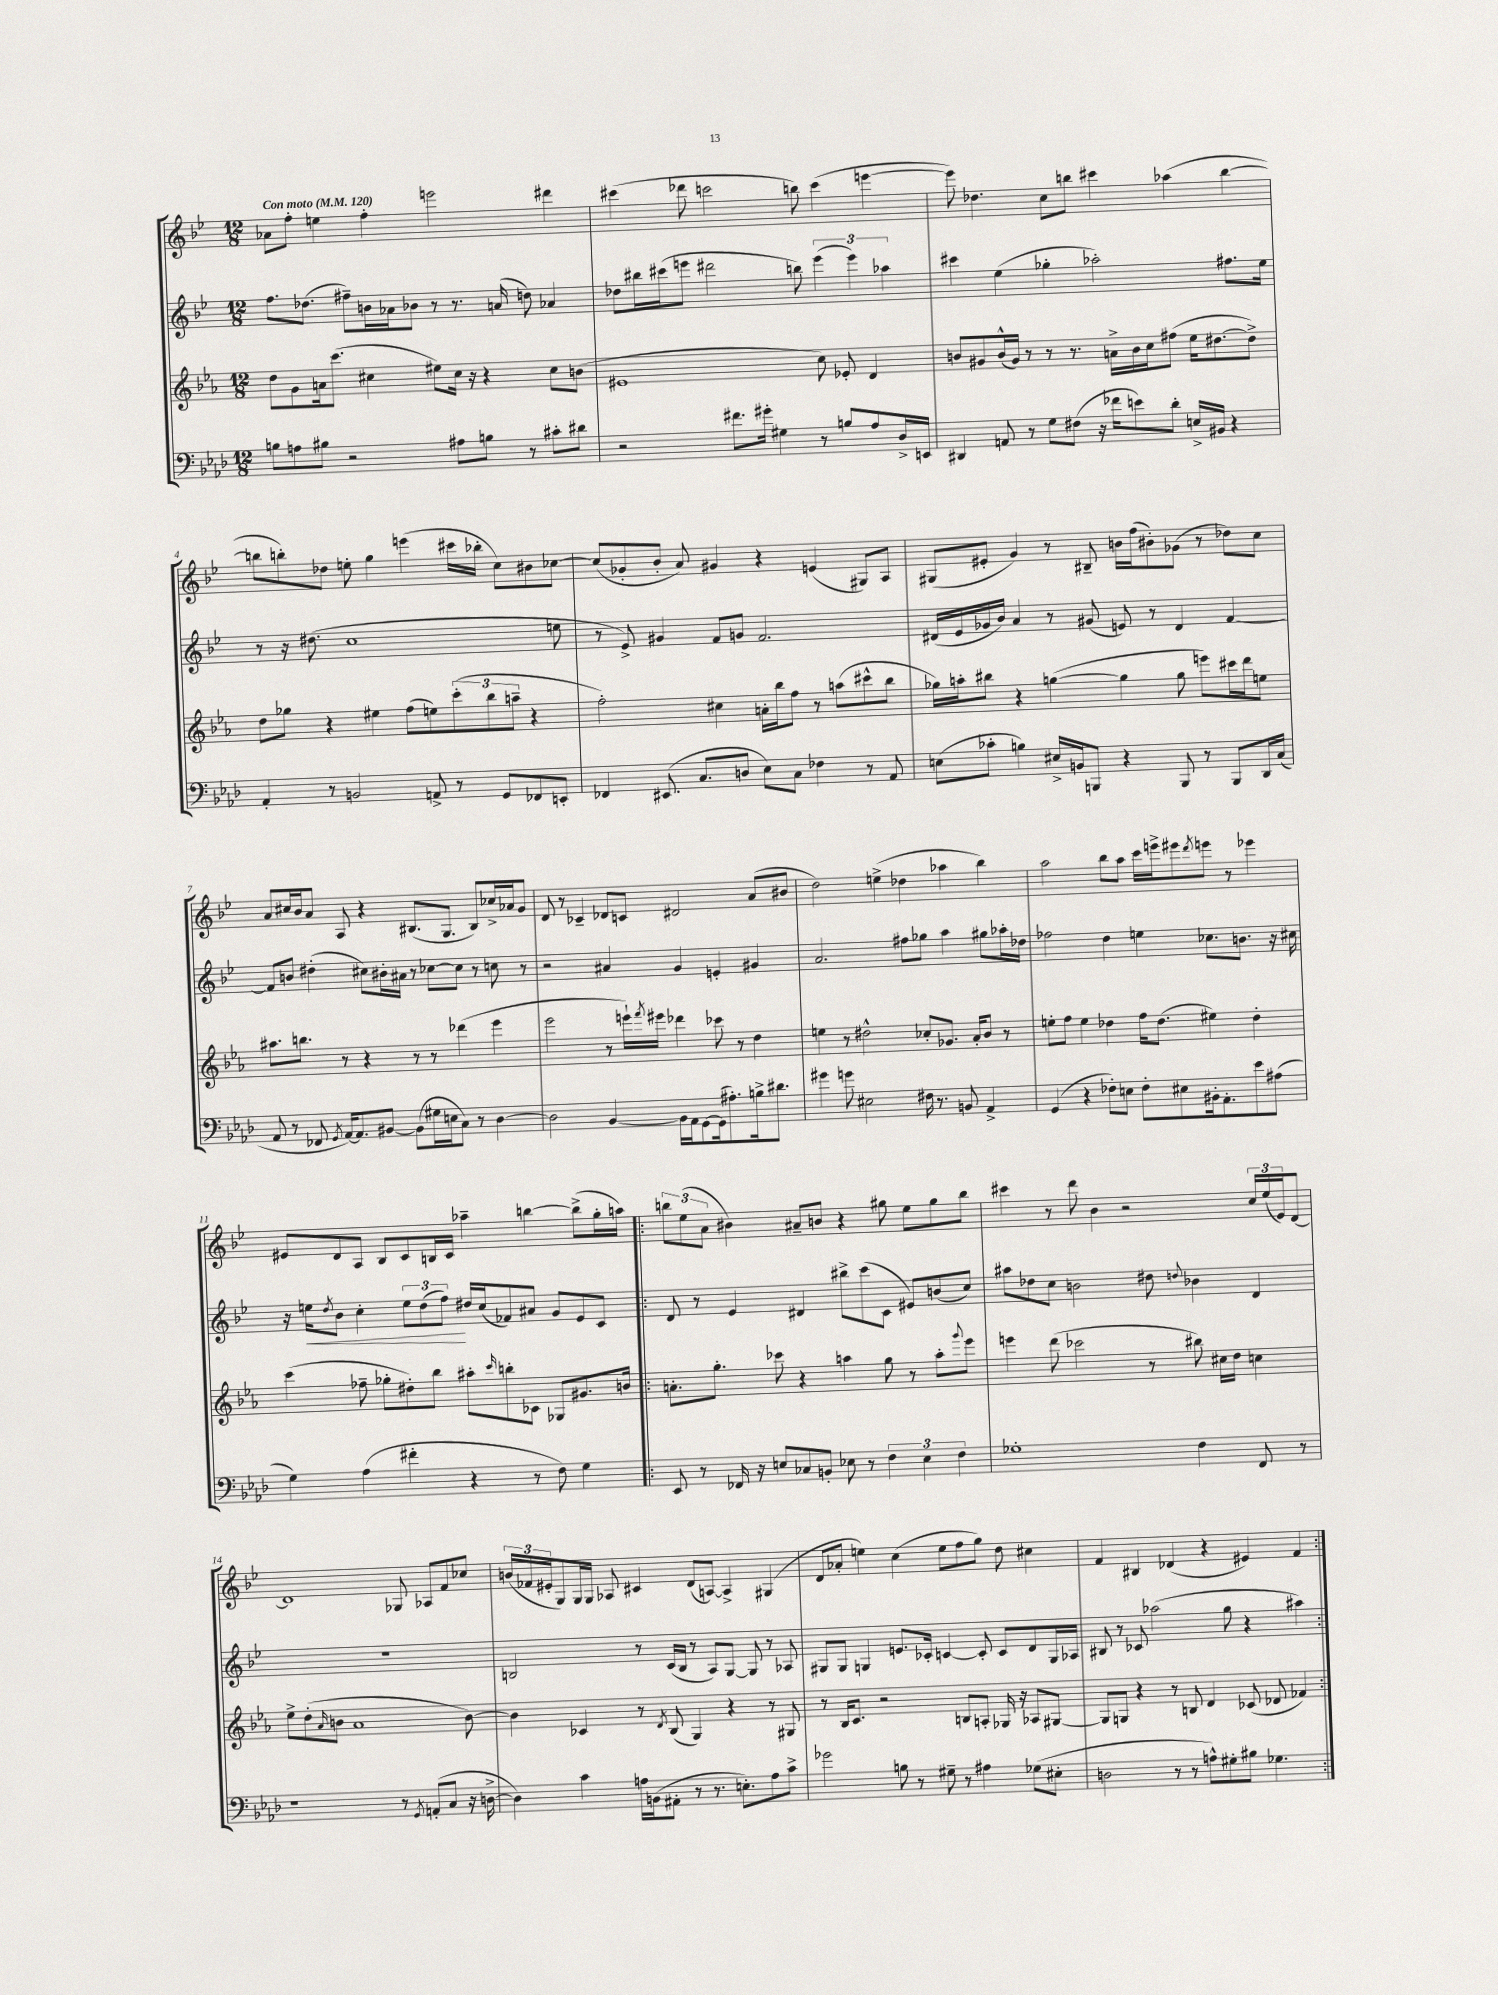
<<
\new StaffGroup <<
\new Staff = "s0" {
    \clef treble \key bes \major \numericTimeSignature \time 12/8 \tempo "Con moto" 4 = 120
    aes'8 f''8-. e''4 f''4-. e'''2 dis'''4 |
    cis'''4( des'''8 c'''2 b''8) c'''4( e'''4~ |
    e'''8) des''4. c''8 b''8 cis'''4 aes''4( b''4~ |
    b''8 b''8-.) des''8 e''8-. g''4 e'''4( cis'''16 bes''16-. c''8) bis'8 ces''8~ |
    ces''8( ges'8-. bes'8-. a'8) gis'4 r4 e'4( gis8) a8 |
    gis8( eis'8-. g'4) r8 bis8-- b'16 f''16( bis'8-.) ges'8( r8 des''8) c''8 |
    a'8 cis''16 bes'16 a'8 a8 r4 bis8.( g8. bis8) ces''16-> aes'16 g'8 |
    d'8 r8 ces'4-- des'8 c'8 dis'2 a'8( bis'8 |
    d''2) e''4->( des''4 aes''4 bes''4) |
    a''2 bes''8 a''8 c'''16 e'''16-> eis'''8 \acciaccatura { d'''8 } e'''8 r8 ees'''4 |
    eis'8 d'8 a8 bes8 c'8 b16 c'16 aes''4-- b''4~ b''8->( g''16-. a''16) |
    \repeat volta 2 { \tuplet 3/2 { b''8 ees''8( a'8 } bis'4) ais'8-- b'8 r4 gis''8 ees''8 gis''8 b''8 |
    cis'''4 r8 d'''8 bes'4 r2 \tuplet 3/2 { c''16 ees''16( ees'16) } d'8~ |
    d'1 ges8 aes8 f'8 ces''8 |
    \tuplet 3/2 { b'16( fes'16 eis'16-. } g8) g16 g16 aes8 cis'4 d'8( a8~) a4-> gis4( |
    d'8 aes'8-. e''4) c''4( e''8 f''8 g''8) d''8 cis''4 |
    f'4 bis4 des'4( r4 eis'4) f'4 | }
}
\new Staff = "s1" {
    \clef treble \key bes \major \numericTimeSignature \time 12/8
    f''8. des''8.( fis''8--) b'16 aes'16 bes'8 r8 r8. a'16( d''8) aes'4 |
    des''8 bis''16 cis'''16( e'''8 dis'''2 b''8) \tuplet 3/2 { e'''4( e'''4) aes''4 } |
    cis'''4 ees''4( ges''4-. aes''2-.) fis''8. ees''16 |
    r8 r16 dis''8.( c''1 e''8 |
    r8 ees'8->) gis'4 f'8 g'8 f'2. |
    dis'16( ees'16 ges'16 bes'16) a'4 r8 gis'8( e'8) r8 dis'4 f'4~ |
    f'8 b'8 dis''4-.( cis''8) bis'16-. ais'16 r8 ces''8~ ces''8 r8 c''8 r8 |
    r2 ais'4 g'4 e'4-. gis'4 |
    a'2. fis''8 ges''8 a''4 gis''8 aes''16-. des''16 |
    fes''2 d''4 e''4 ces''8. b'8. r16 cis''16 |
    r16 e''16\< \acciaccatura { d''8 } bes'8 c''4-. \tuplet 3/2 { e''8 d''8( f''8\!) } dis''16 c''16( fes'8) ais'8 g'8 ees'8 c'8 |
    \repeat volta 2 { d'8 r8 ees'4 dis'4 bis''8-> c'''8( c'8 eis'8) b'8( c''8) |
    ais''8 des''8 c''8 b'2 dis''8 \appoggiatura { d''8 } bes'4 d'4 |
    R1. |
    b2 r8 c'16( b16 r8 a8) g8~ g8 r8 aes8 |
    gis8 gis8 g4 e'8. ces'16-. c'4~ c'8-. c'8 d'8 g16 aes16 |
    bis8 r8 ces'8 aes''2( g''8 r4 ais''4) | }
}
\new Staff = "s2" {
    \clef treble \key ees \major \numericTimeSignature \time 12/8
    d''8 g'8 a'16 c'''8.( cis''4 eis''8) cis''16 r16 r4 cis''8 b'8( |
    eis'1 c''8) ees'8-. d'4 |
    b'8 gis'8 b'16-^( gis'16) r8 r8 r8. a'16-> b'16 c''16 fis''8( ees''16 dis''8.~ dis''8->) |
    d''8 ges''8 r4 eis''4 f''8( e''8) \tuplet 3/2 { c'''8-.( bes''8 a''8-- } r4 |
    f''2-.) cis''4 a'16-. bes''16 f''8 r8 a''8( cis'''8-^ bes''8 |
    ges''16) a''16-. bis''8 r4 g''4~( g''4 g''8 e'''8) cis'''16 d'''16 e''8 |
    ais''8. b''8. r8 r4 r8 r8 des'''4( ees'''4 |
    ees'''2 r8 e'''16-!) \acciaccatura { f'''8 } eis'''16 des'''4 ces'''8 r8 d''4 |
    e''4 r8 dis''2-^ ces''8-. ges'8. aes'16-. bes'8 r8 |
    e''8-. f''8 e''4 des''4 f''16 des''8.( eis''4) des''4-. |
    c'''4( fes''8-- ges''8-. dis''8-.) bes''8 ais''8-. \grace { c'''16 } b''8-. ces'8 ges8 gis'8. b'16 |
    \repeat volta 2 { a'8.-. g''8.-. ces'''8 r4 a''4 g''8 r8 a''8-. \appoggiatura { g'''8 } ees'''8 |
    e'''4 d'''8( ces'''2 r8 bis''8) cis''16 d''16 c''4 |
    ees''8-> d''8-.( \grace { aes'16 } b'8 aes'1 b'8~) |
    b'4 ces'4 r8 \acciaccatura { d'8 } bes8( g4) r4 r8 gis8 |
    r8 bes16 c'8. r2 b8 a8-. ges16 r16 aes8 gis8~ |
    gis8 g8 r4 r8 b8 d'4 ces'8( des'8 fes'4) | }
}
\new Staff = "s3" {
    \clef bass \key aes \major \numericTimeSignature \time 12/8
    b8 a8 bis8 r2 ais8 b8 r8 cis'8-. dis'8 |
    r2 fis'8. gis'16-. gis4 r8 b8 aes8 des16-> e,16 |
    dis,4 a,8 r8 g8 fis8( r16 fes'16 e'8) des'8-. e16-> bis,16 r4 |
    aes,4-. r8 b,2 a,8-> r8 g,8 fes,8 e,8-. |
    fes,4 eis,8.( c8. d8 ees8) c8 fes4 r8 aes,8 |
    e8( ces'8-. b4) eis16-> b,16 b,,8 r4 b,,8 r8 b,,8 des,16 c16( |
    aes,8 r8 fes,8 \acciaccatura { g,8 } aes,16~) aes,8. bis,8~ bis,8( gis16 e16 c8) r8 des4~ |
    des2 bes,4~ bes,16 aes,16 g,8~ g,16( ais8.-.) b16-> dis'8. |
    gis'4 g'8 eis2 fis16 r8. b,8 aes,4-> |
    g,4( r4 fes8-.) e8 fes8-. eis8 bis,16-. aes,8.-. ees'8 ais8( |
    g4) aes4( fis'4-. r4 r8 f8) g4 |
    \repeat volta 2 { ees,8 r8 fes,16 r16 e8 ces8 b,8-. ees8 r8 \tuplet 3/2 { f4 ees4 f4 } |
    ges1-. f4 f,8 r8 |
    r1 r8 \acciaccatura { g,8 } a,8-.( c8 r16 d16~-> |
    d4) c'4 a16 b,16( ais,8-. r8 r8. e8.-.) a8 c'8-> |
    ges'2 b8 r8 gis8-- r8 ais4 ges8( eis8-. |
    d2 r8 r8 a8-^) gis8-. bis8 ges4. | }
}
>>
>>
